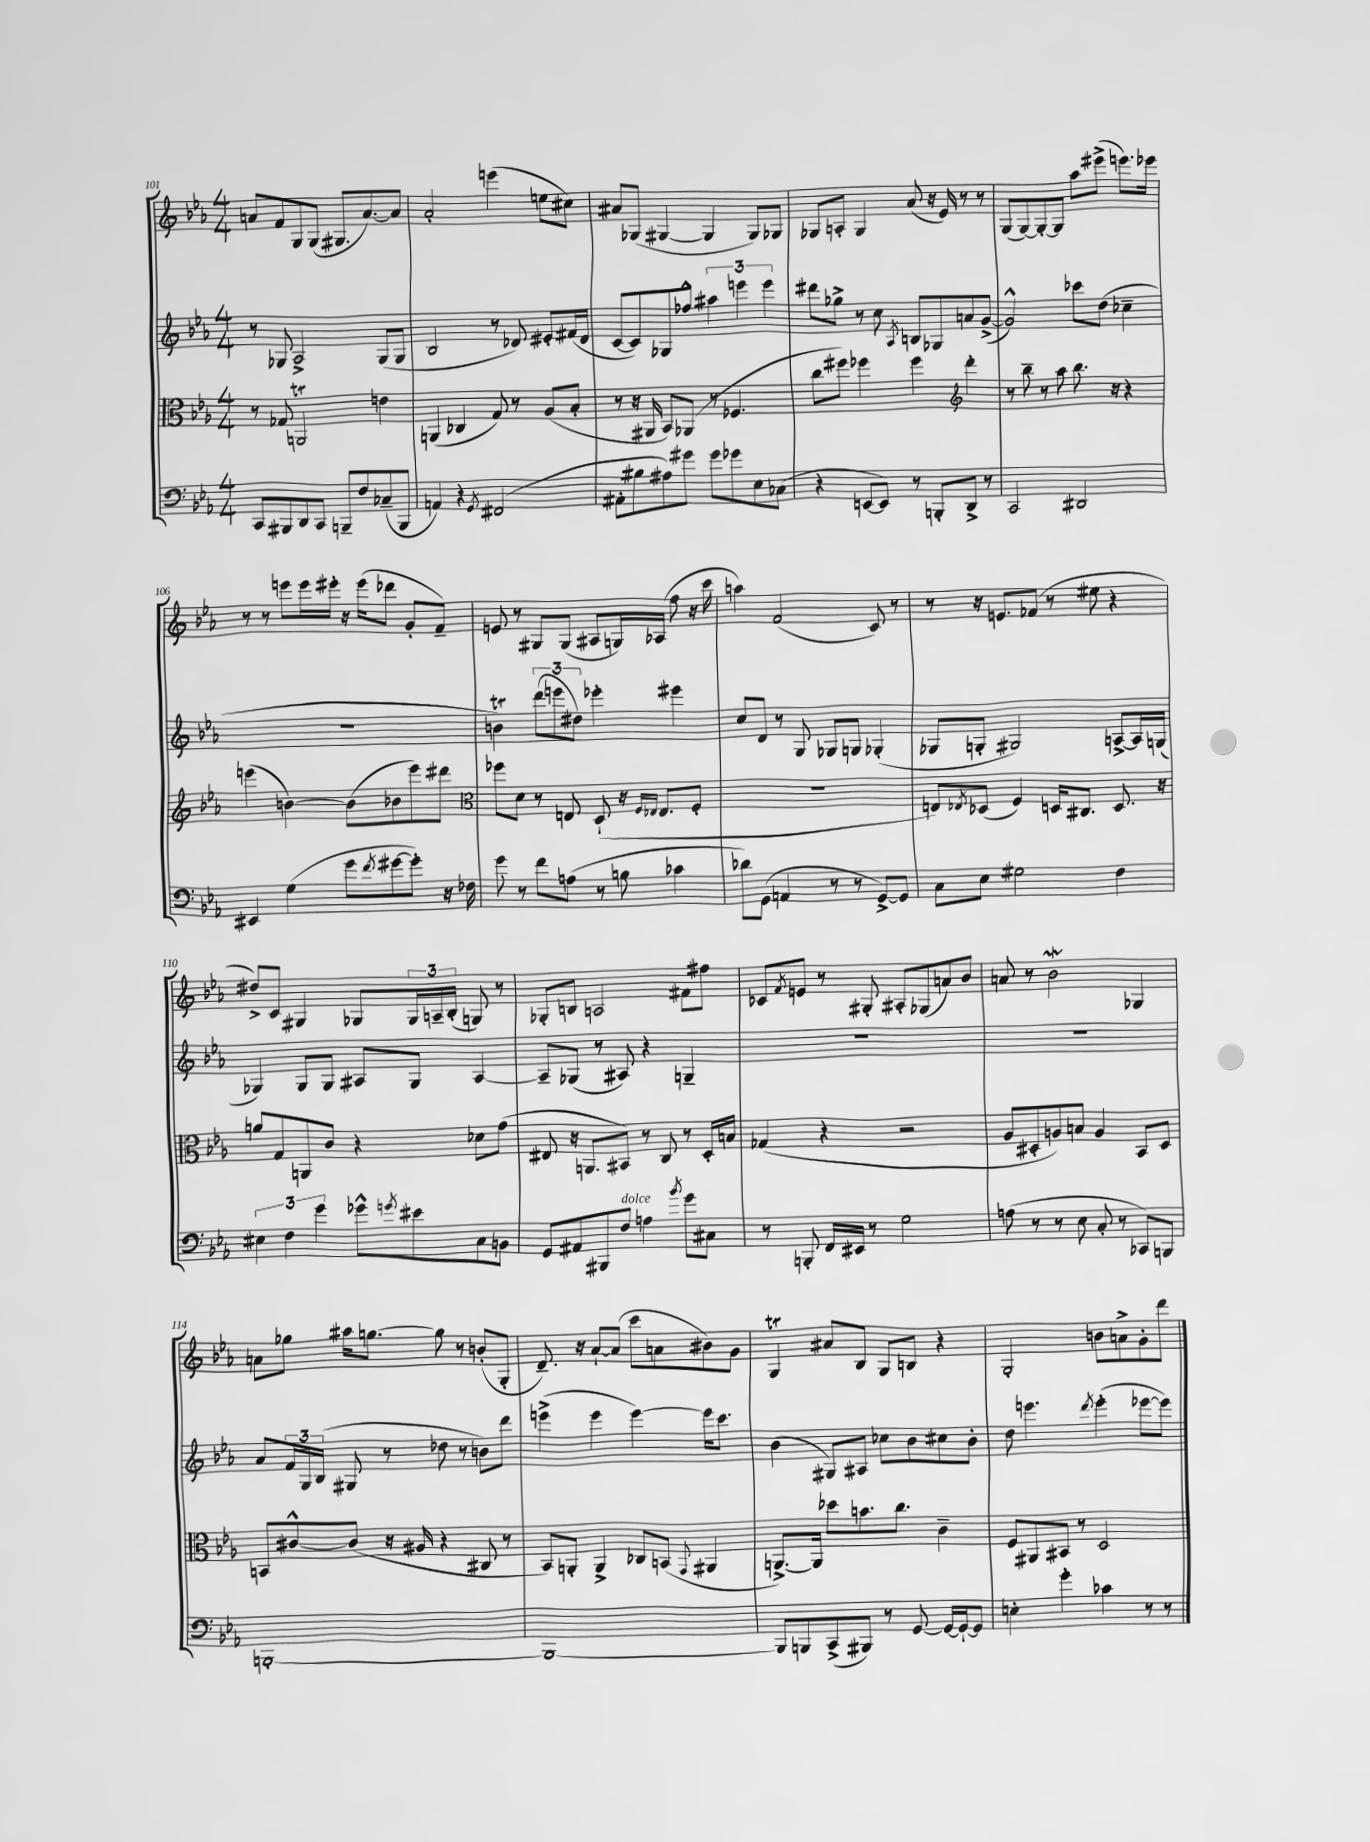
<<
\new StaffGroup <<
\new Staff = "s0" {
    \clef treble \key ees \major \numericTimeSignature \time 4/4
    a'8 f'8 g8 g8( gis8. a'8.~) a'8 |
    aes'2-. e'''4( e''8 cis''8) |
    ais'8 ges8( gis4~ gis4 gis8) ges8 |
    ges8 a8-. ges4 aes'8( r16 ees'16) r8 r8 |
    g8( g8~) g8~-. g8 aes''8 eis'''8->( e'''8.) ees'''16 |
    r8 r8 e'''8 e'''16 eis'''16-. r16 eis'''16( des'''8 g'8-. f'8--) |
    e'8 r8 gis8 gis8( ais8 g16) aes16( f''8 r16 c'''16 |
    a''4) f'2( c'8) r8 |
    r8 r16 e'8. fes'8( r8 eis''8 r4 |
    dis''8->) c'8 gis4 ges8 \tuplet 3/2 { ges16 a16-- bes16-.( } g8) r8 |
    ges8-. b8 a2 fis'8 fis''8 |
    ces'8 \acciaccatura { f'8 } e'8 r8 gis8-. ais8-. ges8( a'8) bes'8 |
    a'8 r8 bes'2\mordent ges4 |
    a'8 ges''8 ais''16 g''8.~ g''8 r8 b'8-.( g8-. |
    d'8.--) r16 aes'8~-! aes'8( c'''8 a'8 bis'8) g'8 |
    g4\trill ais'8 bes8 g8 b8 r4 |
    g2-. b'8 a'8-> g'8-. d'''8 \bar "|." |
}
\new Staff = "s1" {
    \clef treble \key ees \major \numericTimeSignature \time 4/4
    r8 ges8 aes2-> ges8( ges8 |
    bes2 r8 des'8) eis'8-. fis'16( des'16 |
    c'8~ c'8) ges8 fes''8-^ \tuplet 3/2 { ais''4 e'''4 e'''4 } |
    dis'''8 ges''8-> r8 c''8 \acciaccatura { aes8 } b8 ges8 a'8 g'8~->( |
    g'2-^) ces'''8 d''8( ces''4-- |
    r1 |
    b'4\trill) \tuplet 3/2 { d'''8( e'''8 dis''8) } ees'''4-. eis'''4 |
    c''8 d'8 r8 g8 ges8 g8 ges4-.( |
    ges8 g8-. gis2) a8~-> a16 g16( |
    ges4) ges8 ges8 ais8 ges8 ais4~ |
    ais8-- ges8( r8 ais8) r4 g4-- |
    R1 |
    R1 |
    aes'8 \tuplet 3/2 { f'16 g16 bes16( } gis8 r8 des''8 r8 b'8) d'''8 |
    e'''4->( e'''4 e'''4~) e'''16 c'''8. |
    bes'4( gis8) ais8 ces''8 bes'8 cis''8 bes'8-. |
    d''8 e'''4. \acciaccatura { d'''8 } e'''4-.( ees'''8~ ees'''8) \bar "|." |
}
\new Staff = "s2" {
    \clef alto \key ees \major \numericTimeSignature \time 4/4
    r8 ges8 a,2\trill e'4 |
    a,4( ces4 g8) r8 aes8( bes8-. |
    r8 r16 ais,16 bes,8) aes,8( r8 fes4. |
    c''8 fis''8) fes''4 fes''4 \clef treble d'''4-. |
    r8 bes''8-- r8 aes''8 bes''8. r16 r4 |
    e'''4( b'4~) b'8( bes'8 e'''8) dis'''8 |
    \clef alto fes''8 d'8 r8 e8 d8-!( r16 \grace { f16 ees16 } ees8. f8-. |
    R1 |
    e8) \acciaccatura { ees8 } des8( f4) d16 cis8. d8. r16 |
    a'8 g8 a,8 c'8 r4 des'8 g'8( |
    eis8 r16 a,8. bis,8) r8 c8 r8 d16-. b16 |
    ges4( r4 r2 |
    aes8 dis8-. a8) b8 a4 bes,8 dis8 |
    b,8 cis'8~-^ cis'8( r16 ais16 r4 cis8 r8 |
    bes,8) a,8-. a,4-> ces8 b,8( \appoggiatura { g,8 } ais,4 |
    a,8.~->) a,16 des''8 b'8. c''8. c'4-- |
    f8 ais,8 bis,8 r8 d2 \bar "|." |
}
\new Staff = "s3" {
    \clef bass \key ees \major \numericTimeSignature \time 4/4
    c,8 bis,,8 d,8 c,8 b,,8-- f8 ces8--( b,,8 |
    a,4) r4 \acciaccatura { g,8 } fis,2( |
    ais,8-. bis8 ais8) gis'8 gis'8 ges'8 ees8 ces8( |
    r4 e,8~ e,8) r8 b,,8-. d,8-> r8 |
    c,2 dis,2 |
    eis,4 g4( g'8 \acciaccatura { f'8 } gis'8~ gis'8-.) r16 fes16 |
    g'8 r8 f'8 a8( r8 b8 ces'4 |
    des'8) g,8( a,4 r8 r8 g,8~->) g,8 |
    c8 ees8 gis2 f4 |
    \tuplet 3/2 { eis4 f4 g'4 } ges'8-^ \acciaccatura { g'8 } eis'8 c8 b,8 |
    g,8 ais,8 bis,,8 f8^\markup { \italic "dolce" } a4 \acciaccatura { bes'8 } g'8 cis8 |
    r8 b,,8-. f,16 eis,16 r8 g2 |
    a8( r8 r8 ees8 c8-. r8 ces,8) b,,8 |
    b,,1~-. |
    b,,1~ |
    b,,8 b,,8 c,8->( bis,,8) r8 g,8~ g,16~ g,16~-! g,8 |
    e4-. g'4-. ces'4 r8 r8 \bar "|." |
}
>>
>>
\layout { \context { \Score currentBarNumber = #101 } }
